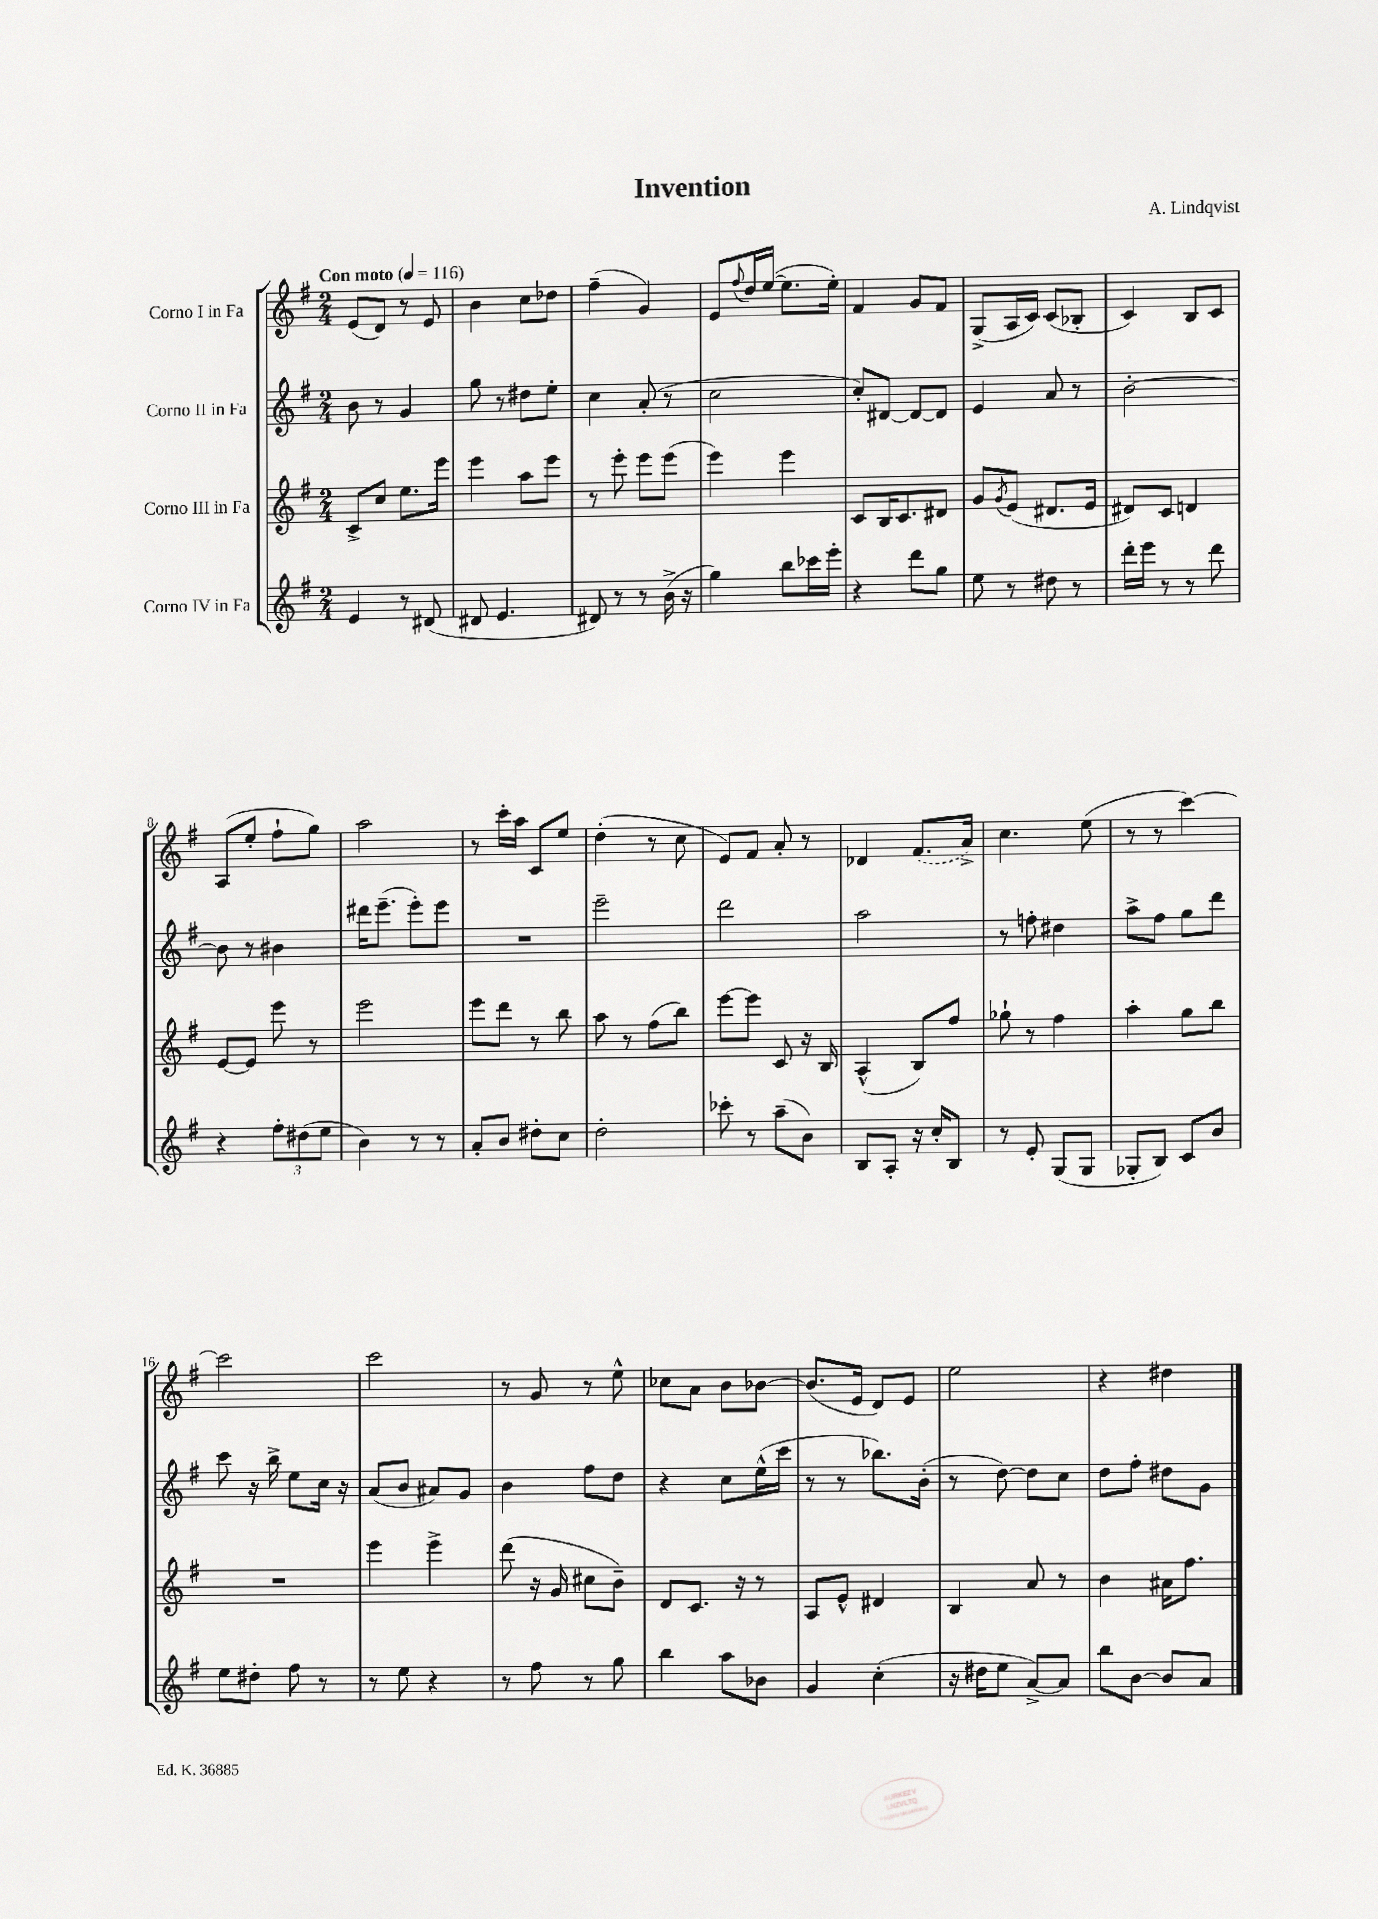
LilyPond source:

\header { title = "Invention" composer = "A. Lindqvist" }
<<
\new StaffGroup <<
\new Staff = "s0" \with { instrumentName = "Corno I in Fa" } {
    \clef treble \key g \major \numericTimeSignature \time 2/4 \tempo "Con moto" 4 = 116
    e'8( d'8) r8 e'8 |
    b'4 c''8 des''8 |
    fis''4--( g'4) |
    e'8 \appoggiatura { fis''8 } d''16 e''16~( e''8. e''16-.) |
    fis'4 g'8 fis'8 |
    g8->( a16 c'16) c'8( bes8-. |
    c'4) b8 c'8 |
    a8( e''8-. fis''8-! g''8) |
    a''2 |
    r8 c'''16-. a''16 c'8 e''8 |
    d''4-.( r8 c''8 |
    e'8) fis'8 a'8-. r8 |
    des'4 \once \slurDashed fis'8.( a'16->) |
    c''4. e''8( |
    r8 r8 c'''4~) |
    c'''2 |
    c'''2 |
    r8 g'8 r8 e''8-^ |
    ces''8 a'8 b'8 bes'8~ |
    bes'8.( e'16 d'8) e'8 |
    e''2 |
    r4 dis''4 \bar "|." |
}
\new Staff = "s1" \with { instrumentName = "Corno II in Fa" } {
    \clef treble \key g \major \numericTimeSignature \time 2/4
    b'8 r8 g'4 |
    g''8 r8 dis''8 e''8-. |
    c''4 a'8-.( r8 |
    c''2 |
    c''8-.) dis'8~ dis'8~ dis'8 |
    e'4 a'8 r8 |
    b'2~-. |
    b'8 r8 bis'4 |
    dis'''16 e'''8.--( e'''8-.) e'''8 |
    R2 |
    e'''2-- |
    d'''2 |
    a''2 |
    r8 f''8-. dis''4 |
    a''8-> fis''8 g''8 d'''8 |
    c'''8 r16 b''16-> e''8 c''16 r16 |
    a'8( b'8 ais'8) g'8 |
    b'4 fis''8 d''8 |
    r4 c''8 e''16-^( c'''16 |
    r8 r8 bes''8.) b'16-.( |
    r8 d''8~) d''8 c''8 |
    d''8 fis''8-. dis''8 g'8 \bar "|." |
}
\new Staff = "s2" \with { instrumentName = "Corno III in Fa" } {
    \clef treble \key g \major \numericTimeSignature \time 2/4
    c'8-> c''8 e''8. e'''16 |
    e'''4 a''8 e'''8 |
    r8 e'''8-. e'''8 e'''8( |
    e'''4) e'''4 |
    c'8 b16 c'8. dis'8 |
    g'8 \acciaccatura { g'8 } e'8( dis'8. e'16 |
    dis'8) c'8 d'4 |
    e'8~ e'8 e'''8 r8 |
    e'''2 |
    e'''8 d'''8 r8 b''8 |
    a''8 r8 fis''8( b''8) |
    e'''8~ e'''8 c'8 r16 b16 |
    a4-^( b8) fis''8 |
    ges''8-! r8 fis''4 |
    a''4-. g''8 b''8 |
    R2 |
    e'''4 e'''4-> |
    d'''8( r16 g'16 cis''8 b'8--) |
    d'8 c'8. r16 r8 |
    a8 e'8-^ dis'4 |
    b4 a'8 r8 |
    b'4 ais'16 fis''8. \bar "|." |
}
\new Staff = "s3" \with { instrumentName = "Corno IV in Fa" } {
    \clef treble \key g \major \numericTimeSignature \time 2/4
    e'4 r8 dis'8( |
    dis'8 e'4. |
    dis'8) r8 r8 b'16->( r16 |
    g''4) b''8 ces'''16 e'''16-. |
    r4 d'''8 g''8 |
    e''8 r8 dis''8 r8 |
    d'''16-. e'''16 r8 r8 d'''8 |
    r4 \tuplet 3/2 { fis''8-. dis''8( e''8 } |
    b'4) r8 r8 |
    a'8-. b'8 dis''8-. c''8 |
    d''2-. |
    ces'''8-. r8 a''8--( b'8) |
    b8 a8-. r16 c''16-. b8 |
    r8 e'8-. g8( g8 |
    ges8-. b8) c'8 b'8 |
    e''8 dis''8-. fis''8 r8 |
    r8 e''8 r4 |
    r8 fis''8 r8 g''8 |
    b''4 a''8 bes'8 |
    g'4 c''4-.( |
    r16 dis''16 e''8 a'8~->) a'8 |
    b''8 b'8~ b'8 a'8 \bar "|." |
}
>>
>>
